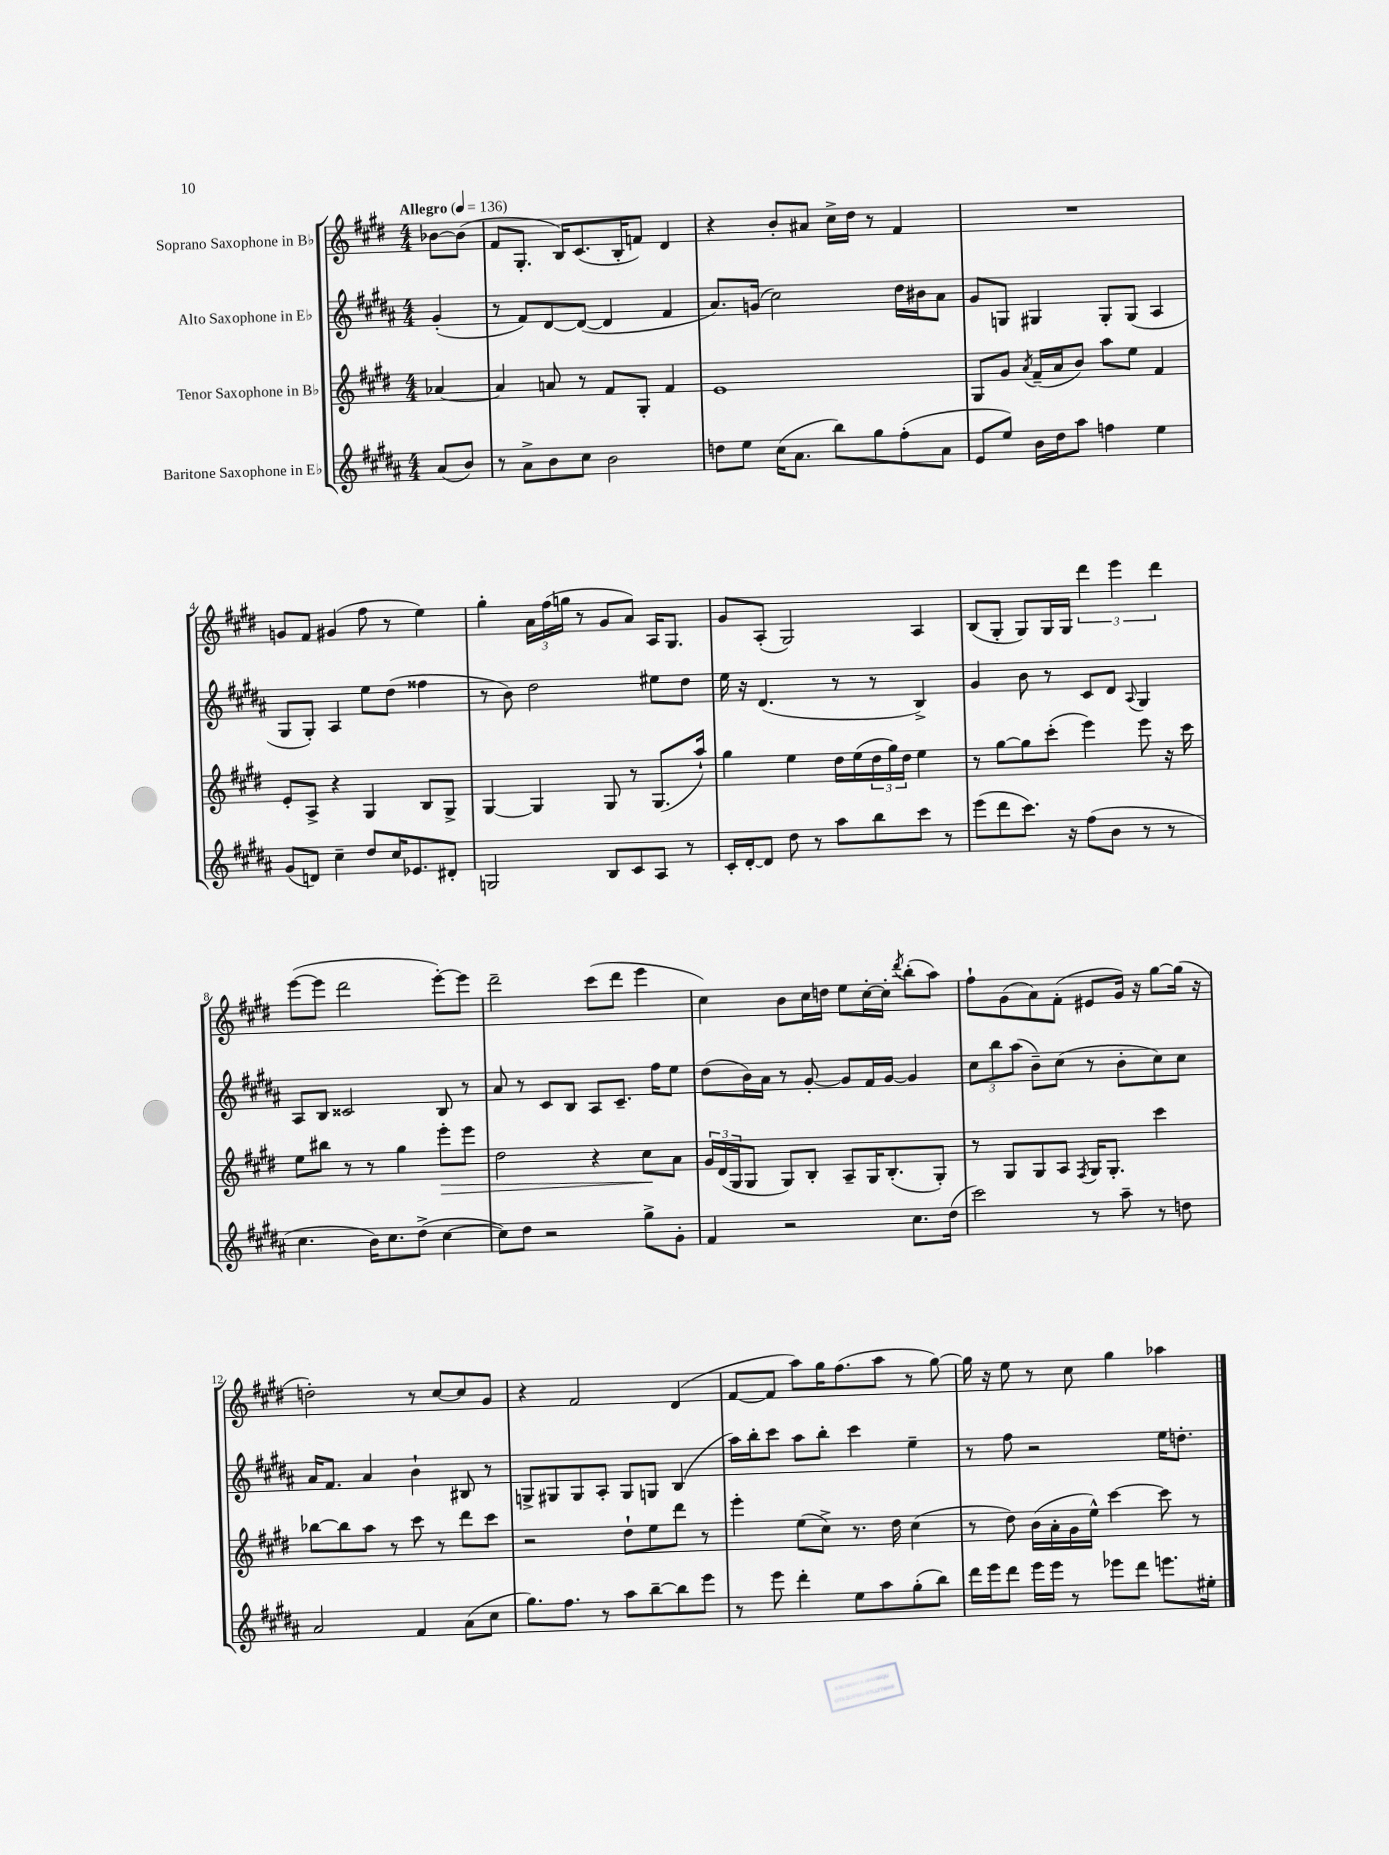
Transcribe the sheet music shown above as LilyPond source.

<<
\new StaffGroup <<
\new Staff = "s0" \with { instrumentName = "Soprano Saxophone in Bb" } {
    \clef treble \key e \major \numericTimeSignature \time 4/4 \partial 4 \tempo "Allegro" 4 = 136
    bes'8~ bes'8( |
    fis'8 gis8.-. b16) cis'8.( b16-. f'8) dis'4 |
    r4 b'8-. ais'8 cis''16-> dis''16 r8 fis'4 |
    R1 |
    g'8 fis'8 gis'4( fis''8 r8 e''4) |
    gis''4-. \tuplet 3/2 { a'16 fis''16( g''16 } r8 gis'8 a'8) a16 gis8. |
    gis'8 a8-.( gis2) a4 |
    b8( gis8-. gis8) gis16 gis16 \tuplet 3/2 { dis'''4 e'''4 dis'''4 } |
    e'''8~( e'''8 dis'''2 e'''8~-.) e'''8 |
    dis'''2-- cis'''8( dis'''8 e'''4 |
    cis''4) b'8 cis''16 d''16 e''8 cis''16~-. cis''16-. \acciaccatura { dis'''8 } b''8-.( a''8) |
    fis''8-! gis'8( a'8) fis'8-.( eis'8 gis'16) r16 gis''8~ gis''16( r16 |
    d''2-.) r8 cis''8~ cis''8 gis'8 |
    r4 fis'2 dis'4( |
    fis'8~ fis'8 a''8) gis''16 fis''8.( a''8 r8 gis''8~) |
    gis''16 r16 e''8 r8 cis''8 gis''4 aes''4 \bar "|." |
}
\new Staff = "s1" \with { instrumentName = "Alto Saxophone in Eb" } {
    \clef treble \key b \major \numericTimeSignature \time 4/4 \partial 4
    gis'4-.( |
    r8 fis'8) dis'8~ dis'8~( dis'4 fis'4 |
    ais'8.) g'16( cis''2) dis''16 bis'16 ais'8 |
    gis'8 g8 gis4 gis8-. gis8( ais4 |
    gis8 gis8-.) ais4 e''8 dis''8( fisis''4 |
    r8 b'8) dis''2 eis''8 dis''8 |
    e''16 r16 dis'4.( r8 r8 b4->) |
    gis'4 b'8 r8 cis'8 dis'8 \appoggiatura { ais8 } gis4 |
    ais8 b8 cisis'2 b8 r8 |
    ais'8 r8 cis'8 b8 ais8 cis'8.-- fis''16 e''8 |
    dis''8( b'16) ais'16 r8 gis'8~-. gis'8 fis'16 gis'16~ gis'4 |
    \tuplet 3/2 { cis''8 b''8 ais''8( } b'8--) cis''8( r8 b'8-. cis''8) cis''8 |
    ais'16 fis'8. ais'4 b'4-! bis8 r8 |
    g8-> gis8 gis8 ais8-. gis8 g8 b4( |
    ais''16) b''16-. cis'''8 ais''8 b''8-. cis'''4 e''4-- |
    r8 fis''8 r2 e''16 d''8.-. \bar "|." |
}
\new Staff = "s2" \with { instrumentName = "Tenor Saxophone in Bb" } {
    \clef treble \key e \major \numericTimeSignature \time 4/4 \partial 4
    aes'4~ |
    aes'4 a'8 r8 fis'8 gis8-. fis'4 |
    e'1 |
    gis8 gis'8 \acciaccatura { a'8 } fis'16--( a'16 b'8) a''8 e''8 fis'4 |
    e'8-. a8-> r4 gis4 b8 gis8-> |
    gis4~ gis4 gis8 r8 gis8.( a''16-!) |
    gis''4 e''4 dis''16 e''16( \tuplet 3/2 { dis''16 gis''16) dis''16 } e''4 |
    r8 gis''8~ gis''8 cis'''8-.( e'''4) e'''8 r16 cis'''16 |
    e''8 bis''8 r8 r8 gis''4 e'''8-.\> e'''8 |
    dis''2 r4 cis''8\! a'8 |
    \tuplet 3/2 { gis'16 dis'16( gis16 } gis8 gis8) b8-. a8-- gis16 b8.-.( gis8-.) |
    r8 gis8 gis8 a8 \acciaccatura { fis8 } gis16 gis8.-. cis'''4 |
    bes''8~ bes''8 a''8 r8 cis'''8 r8 dis'''8 cis'''8 |
    r2 dis''8-! e''8 dis'''8 r8 |
    e'''4-. e''8( cis''8->) r8. dis''16 cis''4( |
    r8 dis''8) b'16( a'16-. gis'16 e''16-^) cis'''4~ cis'''8 r8 \bar "|." |
}
\new Staff = "s3" \with { instrumentName = "Baritone Saxophone in Eb" } {
    \clef treble \key b \major \numericTimeSignature \time 4/4 \partial 4
    ais'8( b'8) |
    r8 ais'8-> b'8 cis''8 b'2 |
    d''8 e''8 cis''16( ais'8. b''8) gis''8 fis''8-.( ais'8 |
    e'8 e''8) b'16 dis''16 ais''8 f''4 e''4 |
    gis'8( d'8) cis''4-- dis''8 cis''16 ees'8. dis'8-. |
    g2 b8 cis'8 ais8 r8 |
    cis'16-. dis'16~-. dis'8 dis''8 r8 ais''8 b''8 cis'''8 r8 |
    e'''8( dis'''8 cis'''8.) r16 fis''8( b'8 r8 r8 |
    cis''4. b'16) cis''8. dis''8->( cis''4~ |
    cis''8) dis''8 r2 gis''8-> gis'8-. |
    fis'4 r2 cis''8. dis''16( |
    cis'''2) r8 ais''8-- r8 d''8 |
    ais'2 fis'4 ais'8( cis''8 |
    gis''8.) fis''8. r8 ais''8 b''8~-- b''8 e'''8 |
    r8 e'''8 dis'''4-. e''8 ais''8 gis''8-.( b''8) |
    dis'''16 e'''16 dis'''8 e'''16 e'''16 r8 ees'''8 dis'''8 e'''8. eis''16-. \bar "|." |
}
>>
>>
